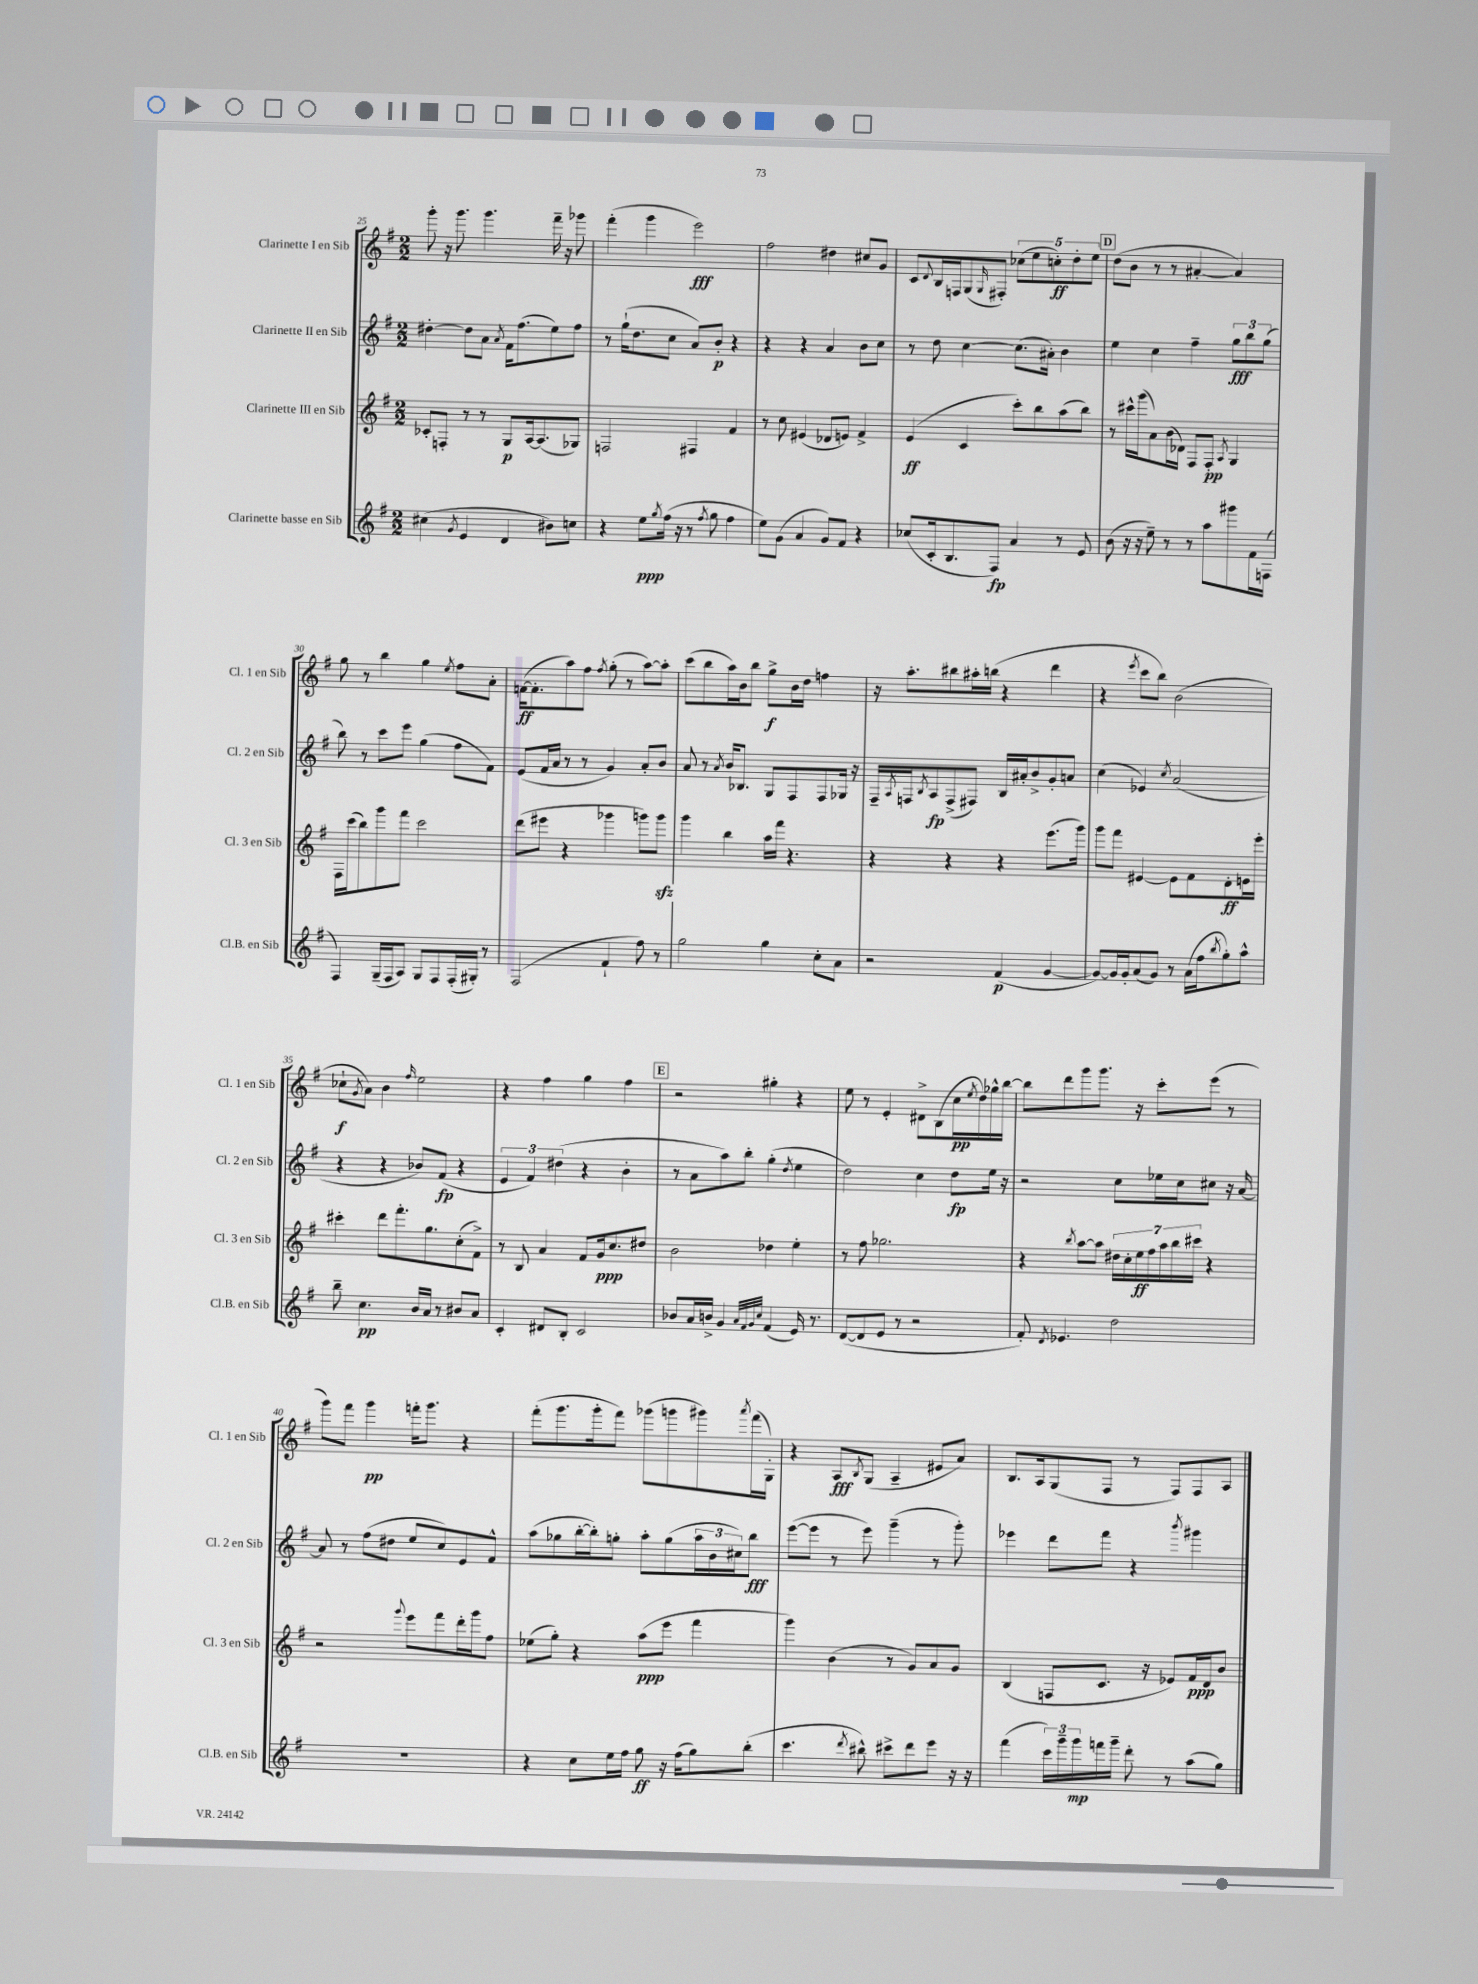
<<
\new StaffGroup <<
\new Staff = "s0" \with { instrumentName = "Clarinette I en Sib" shortInstrumentName = "Cl. 1 en Sib" } {
    \clef treble \key g \major \numericTimeSignature \time 2/2
    g'''8-. r16 g'''8. g'''4. fis'''16-- r16 ges'''8 |
    fis'''4-.( g'''4 e'''2\fff) |
    fis''2 dis''4 cis''8 g'8 |
    c'8 \appoggiatura { d'8 } b16 f16 g8( \grace { g16 } fis8-.) \tuplet 5/4 { ces''8( e''8 c''8-.\ff) d''8-. e''8 } |
    \mark \markup { \box "D" } d''8( b'8 r8 r8 ais'4~-. ais'4) |
    g''8 r8 b''4 g''4 \acciaccatura { e''8 } fis''8 a'8-. |
    f'16~\ff( f'8.-. a''8) fis''8 \acciaccatura { fis''8 } g''8-.( r8 a''8~) a''8-. |
    c'''8( b''8 a''16) b'16 b''8 g''8->\f b'16 d''16 f''4 |
    r16 a''8.-. bis''8 ais''16-. b''16( r4 d'''4 |
    r4 \acciaccatura { e'''8 } c'''8 b''8) b'2( |
    ces''8-!\f \acciaccatura { g'8 } a'8) b'4 \grace { fis''16 } e''2 |
    r4 fis''4 g''4 fis''4 |
    \mark \markup { \box "E" } r2 gis''4-. r4 |
    e''8 r8 e'4-. dis'8-> b8( c''16\pp \acciaccatura { e''8 } d''16) ges''16-^ b''16~ |
    b''8 d'''8 g'''8 g'''8. r16 c'''8-. e'''8( r8 |
    g'''8) fis'''8 g'''4\pp f'''16-. g'''8. r4 |
    fis'''8-.( g'''8. g'''16-. fis'''8) ges'''8( g'''8 gis'''8) \acciaccatura { a'''8 } fis'''16( g16-.) |
    r4 a8\fff \acciaccatura { b8 } g8( a4-- eis'8 a'8) |
    b8. a16 g8( fis8 r8 fis8) fis8 a8 \bar "|." |
}
\new Staff = "s1" \with { instrumentName = "Clarinette II en Sib" shortInstrumentName = "Cl. 2 en Sib" } {
    \clef treble \key g \major \numericTimeSignature \time 2/2
    dis''4~-. dis''8 a'8 \acciaccatura { a'8 } fis'16 fis''8.( e''8) fis''8 |
    r8 g''16-!( d''8. c''8 a'8) b'8-.\p r4 |
    r4 r4 a'4 b'8 c''8 |
    r8 d''8 c''4~ c''8.( ais'16-.) b'4 |
    \mark \markup { \box "D" } e''4 c''4 fis''4-- \tuplet 3/2 { g''8\fff b''8 g''8( } |
    b''8) r8 c'''8 e'''8 g''4( fis''8 fis'8) |
    e'8( fis'16 a'16 r8 r8 g'4) a'8-. b'8 |
    a'8 r8 \acciaccatura { a'8 } b'16 bes8. g8 fis8 fis8 ges16 r16 |
    fis16-- \acciaccatura { a8 } f16 \acciaccatura { b8 } a8\fp f8->( fis8) b16 ais'16-. b'8-> g'8-. a'8 |
    c''4( ees'4) \acciaccatura { c''8 } a'2( |
    r4 r4 bes'8) fis'8\fp( r4 |
    \tuplet 3/2 { e'4 fis'4) dis''4( } r4 b'4-. |
    \mark \markup { \box "E" } r8 a'8 a''8) b''8-. g''4-.( \acciaccatura { d''8 } e''4 |
    d''2) c''4 d''8\fp e''16 r16 |
    r2 c''8 ees''16 c''16 cis''8 r16 a'16~ |
    a'8 r8 fis''8( dis''8 e''8 c''8) e'8 fis'8-^ |
    a''8( ges''8 b''16~-. b''16-.) g''8-. a''8-. g''8( \tuplet 3/2 { a''16 b'16 cis''16) } b''8\fff |
    e'''8~( e'''8 r8 e'''8) g'''4--( r8 g'''8-.) |
    ees'''4 d'''8 fis'''8 r4 \acciaccatura { b'''8 } gis'''4 \bar "|." |
}
\new Staff = "s2" \with { instrumentName = "Clarinette III en Sib" shortInstrumentName = "Cl. 3 en Sib" } {
    \clef treble \key g \major \numericTimeSignature \time 2/2
    ces'8-. f8-. r8 r8 g8\p a16~ a8.( ges8) |
    f2 fis4 fis'4 |
    r8 c''8 eis'4( des'8 e'8) fis'4-> |
    e'4\ff( c'4 c'''8-.) b''8 a''8( b''8) |
    \mark \markup { \box "D" } r8 cis'''16-^ g'''16( a'8) b'16( des'16) fis8 fis8-.\pp \acciaccatura { a8 } g4 |
    fis16 c'''16( b''8) g'''8 fis'''8 c'''2 |
    d'''8( eis'''8 r4 ges'''4 g'''8) g'''8\sfz |
    g'''4 b''4 a''16 fis'''16 r4. |
    r4 r4 r4 e'''8.( g'''16) |
    g'''8 fis'''8 eis'4~ eis'8 fis'8 d'8-.\ff e'16 e'''16-. |
    cis'''4-. d'''8 fis'''8.-. g''8. c''8-.( fis'8->) |
    r8 b8 a'4 fis'8 g'16\ppp c''8. dis''8 |
    \mark \markup { \box "E" } b'2 des''4 e''4-. |
    r8 fis''8 ges''2. |
    r4 \acciaccatura { b''8 } a''8~ a''8 \tuplet 7/4 { dis''16 c''16-. e''16\ff fis''16 a''16 b''16 cis'''16 } r4 |
    r2 \appoggiatura { g'''8 } e'''8 fis'''8 d'''16-. g'''16 fis''8 |
    ees''8( g''8-.) r4 a''8\ppp( e'''8 fis'''4 |
    g'''4) b'4( r8 g'8) a'8 g'8 |
    b4( f8 c'8. r16 ees'8) fis'16\ppp d'16 b'8 \bar "|." |
}
\new Staff = "s3" \with { instrumentName = "Clarinette basse en Sib" shortInstrumentName = "Cl.B. en Sib" } {
    \clef treble \key g \major \numericTimeSignature \time 2/2
    cis''4( \acciaccatura { g'8 } e'4 d'4 bis'8) c''8 |
    r4 e''8\ppp \acciaccatura { g''8 } fis''16( r16 r8 \acciaccatura { fis''8 } g''8 fis''4 |
    e''8) g'8( a'4 g'8) fis'8 r4 |
    ces''8( c'16-. b8. fis8\fp) a'4 r8 e'8 |
    \mark \markup { \box "D" } b'8( r16 r16 e''8--) r8 r8 a''8 gis'''8 fis'16 f16( |
    fis4) g16--( fis16 a8) g8 fis8 fis16-.( gis16-.) r8 |
    fis2( fis'4-! fis''8) r8 |
    g''2 g''4 c''8-. a'8 |
    r2 fis'4\p( g'4~ |
    g'8~) g'16 g'16-. a'8( g'8) r8 a'16( fis''16 \acciaccatura { b''8 } g''8-.) a''8-^ |
    b''8-- c''4.\pp b'16 a'16 r8 bis'8 a'8 |
    c'4-. dis'8 b8-. c'2 |
    \mark \markup { \box "E" } bes'8 a'16 b'16-> g'4 \grace { a'32 fis'32 g'32 c''32 } fis'4( e'16) r8. |
    d'8~( d'8 e'8 r8 r2 |
    fis'8-.) \acciaccatura { d'8 } ees'4. d''2 |
    R1 |
    r4 c''8 e''16 fis''16 g''8\ff r16 fis''16( g''8) b''8-.( |
    c'''4. \acciaccatura { d'''8 } bis''8-^) cis'''8-> d'''8 e'''8 r16 r16 |
    fis'''4( \tuplet 3/2 { c'''16) g'''16-- g'''16\mp } f'''16 g'''16-- d'''8-. r8 a''8( g''8) \bar "|." |
}
>>
>>
\layout { \context { \Score currentBarNumber = #25 } }
